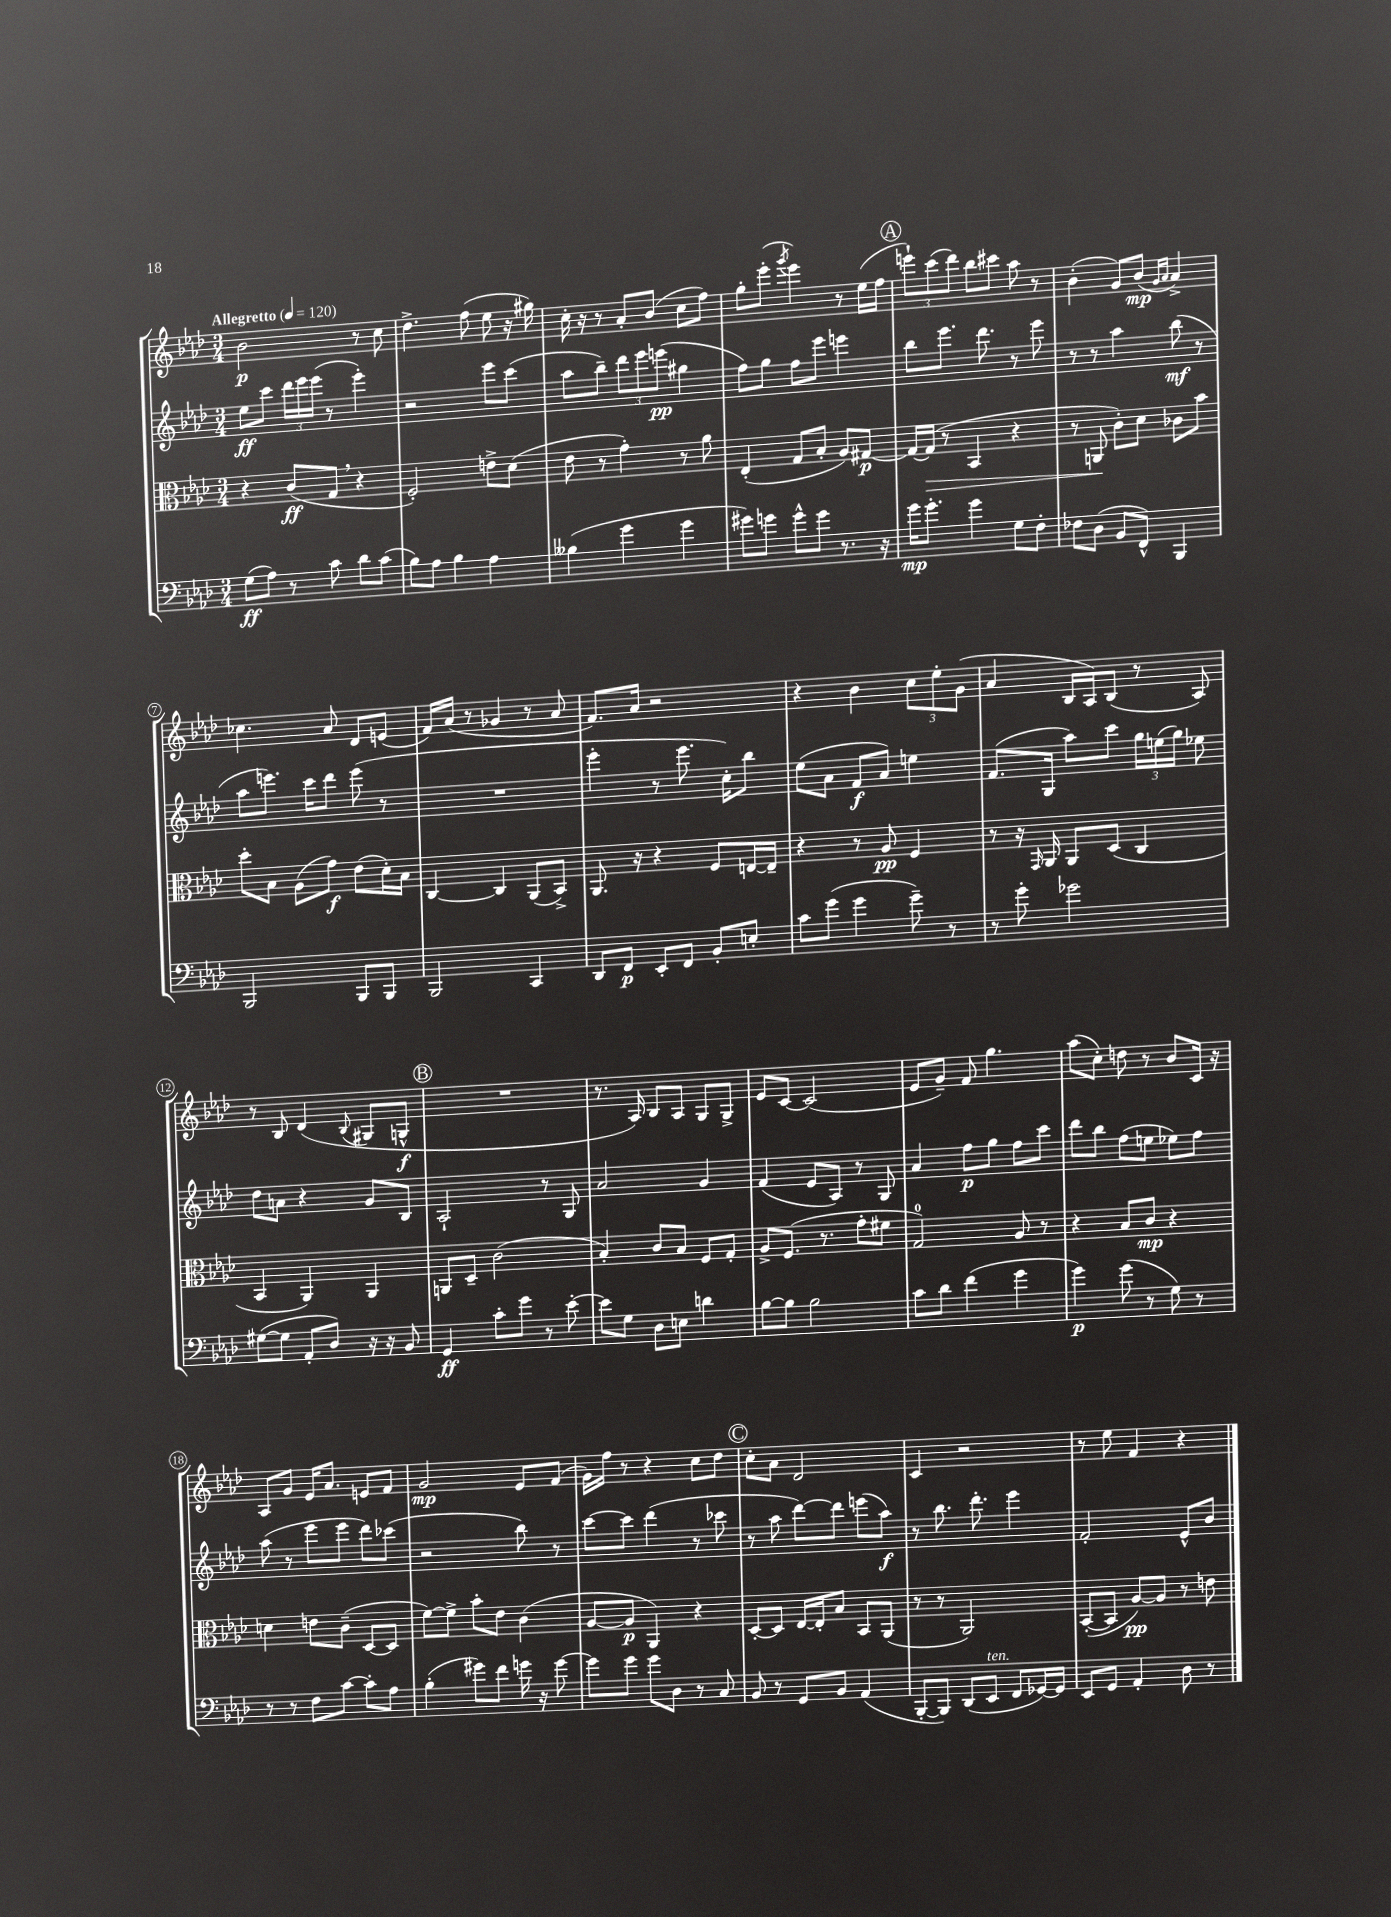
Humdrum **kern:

**kern	**kern	**kern	**kern
*staff4	*staff3	*staff2	*staff1
*clefF4	*clefC3	*clefG2	*clefG2
*k[b-e-a-d-]	*k[b-e-a-d-]	*k[b-e-a-d-]	*k[b-e-a-d-]
*M3/4	*M3/4	*M3/4	*M3/4
*MM120	*MM120	*MM120	*MM120
(8G	4r	8ee-	2b-
8A-)	.	8ccc	.
8r	(8c	24ddd-	.
.	.	24eee-	.
.	.	(24eee-	.
8c	8G	8r	.
8d-	4r	4eee-')	8r
(8c	.	.	8cc
=	=	=	=
8B-)	2F')	2r	4.dd-^
8A-	.	.	.
4B-	.	.	.
.	.	.	(8ff
4A-	8e^	8eee-	8ee-
.	(8d-	(8ccc	16r
.	.	.	16gg#)
=	=	=	=
(4B--	8e-	8aa-	16cc'
.	.	.	16r
.	8r	8bb-~)	8r
4g	4g')	12ddd-	8a-'
.	.	12eee-	.
.	.	.	(8b-
.	.	(12eee	.
4g	8r	4gg#	8cc
.	8a-	.	8ff)
=	=	=	=
8g#)	(4E-'	8ff)	8gg'
8g	.	8gg	(8eee-'
.	.	.	8qggg
8g^^	8G	8ff	4eee-)
8g	8B-'	8eee-	.
8.r	8A-)	4eee	8r
.	[8G#	.	(16ee-
16r	.	.	16ff
=	=	=	=
16g	16G#_	8bb-	12eee`)
8.g'	(16G#]	.	.
.	.	.	(12ccc
.	8r	8.eee-	.
.	.	.	12ddd-)
4g	4BB-	.	8bb-
.	.	8.ddd-	.
.	.	.	8ccc#
8G	4r	8r	8aa-
8F'	.	8eee-	8r
=	=	=	=
8F-	8r	8r	(4b-'
(8D-	8AA	8r	.
8BB-	8c')	4aa-	8g)
8FF^^)	8d-	.	(8b-
.	.	.	16qqg
.	.	.	16qqa-
4BBB-	8c-	(8bb-	4a-^)
.	8b-	8r	.
=	=	=	=
2BBB-	8dd-'	8aa-	4.cc-
.	8B-	8.eee)	.
.	(8A-	.	.
.	.	16ccc	.
.	8g)	8ddd-	8a-
8BBB-	(8e-	(8eee	8d-
8BBB-	16d-')	8r	(8e
.	16B-	.	.
=	=	=	=
2BBB-	[4C	2.r	16f)
.	.	.	(16a-
.	.	.	8r
.	4C]	.	4g-
4CC	(8AA-	.	8r
.	8BB-^)	.	8a-
=	=	=	=
8DD-	8.AA-	4eee-'	8.f)
8FF	.	.	.
.	16r	.	16a-
8EE-'	4r	8r	2r
8FF	.	8.eee-	.
8BB-'	8F	.	.
.	.	16cc')	.
8E'	[16E	8bb-	.
.	16E~]	.	.
=	=	=	=
8c	4r	(8ee-	4r
(8g	.	8a-	.
4g	8r	8f	4b-
.	8A-	8a-)	.
8g~)	4F	4ee	12cc
.	.	.	12ee-'
8r	.	.	.
.	.	.	(12g
=	=	=	=
8r	8r	(8.f	4a-
8g'	16r	.	.
.	16qqGG	.	.
.	16AA-	16G	.
2g-	8AA-	8aa-)	16B-
.	.	.	16A-)
.	(8D-	8ccc	(8B-
.	4C	24gg	8r
.	.	(24ee	.
.	.	24gg)	.
.	.	8ee-	8A-)
=	=	=	=
([8G#	4BB-	8dd-	8r
8G#]	.	8a	8B-
8AA-'	4AA-)	4r	(4d-
8D-)	.	.	.
.	.	.	8qqB-
16r	4AA-	8g	8G#
16r	.	.	.
8BB-	.	8B-	8G^^
=	=	=	=
4GG	8AA	2A-`	2.r
.	8D-~	.	.
8c'	(2c	.	.
8g	.	.	.
8r	.	8r	.
[8e-'	.	8G	.
=	=	=	=
8e-]	4B-')	2a-	8.r
8G	.	.	.
.	.	.	16A-)
8D-	8c	.	8B-
8E	8B-	.	8A-
4d	8F	4g	8G
.	8G'	.	8G^
=	=	=	=
[8B-	8A-^	(4f	8e-
8B-]	(8.F	.	[8c
2B-	.	8e-	(2c]
.	8.r	.	.
.	.	8A-)	.
.	8g'	8r	.
.	8f#	8G	.
=	=	=	=
8c	2G)	4a-	8e-
8d-	.	.	8g~)
(4f	.	8ff	8f
.	.	8gg	4.gg
4g	8A-	8ff	.
.	8r	8ccc	.
=	=	=	=
4g)	4r	8ddd-	(8aa-
.	.	8bb-	8cc')
(8g	8B-	(8ff	8dd
8r	8c	8ee	8r
8G)	4r	8ee-)	8b-
8r	.	8ff	16c
.	.	.	16r
=	=	=	=
8r	4d	(8aa-	8A-
8r	.	8r	8g
8F	8e	8eee-	16e-
.	.	.	8.a-
[8c	(8c~	8eee-	.
8c']	[8D-	8ddd-)	8e
8A-	8D-]	(8ccc-	8f
=	=	=	=
(4B-'	[8f)	2r	2g
.	8f^]	.	.
8g#)	8b-'	.	.
8f	8e-	.	.
16g	(4c	8bb-)	8e-
16r	.	.	.
[8g	.	8r	(8f
=	=	=	=
8g]	[8A-	[8ccc	16g)
.	.	.	16ff
8g	8A-]	8ccc]	8r
8g	4AA-)	(4ddd-	4r
8D-	.	.	.
8r	4r	8r	8cc
8C	.	8ccc-	8dd-
=	=	=	=
8BB-	[8D-'	8r	8cc'
8r	8D-]	8aa-	8a-
8GG	[16E-	[8ddd-)	2d-
.	16E-']	.	.
8BB-	8B-	8ddd-]	.
(4AA-	8BB-	(8eee	.
.	(8AA-	8aa-)	.
=	=	=	=
[8BBB-'	8r	8r	4c
8BBB-])	8r	8.bb-	.
(8DD-	2AA-)	.	2r
.	.	8.ddd-'	.
8EE-	.	.	.
8FF	.	4eee-	.
[16GG-)	.	.	.
16GG-]	.	.	.
=	=	=	=
8EE-	([8BB-'	2f'	8r
8GG	8BB-]	.	8ee-
4AA-'	[8A-)	.	4f
.	8A-]	.	.
8D-	8r	8e-^^	4r
8r	8e	8b-	.
==	==	==	==
*-	*-	*-	*-
